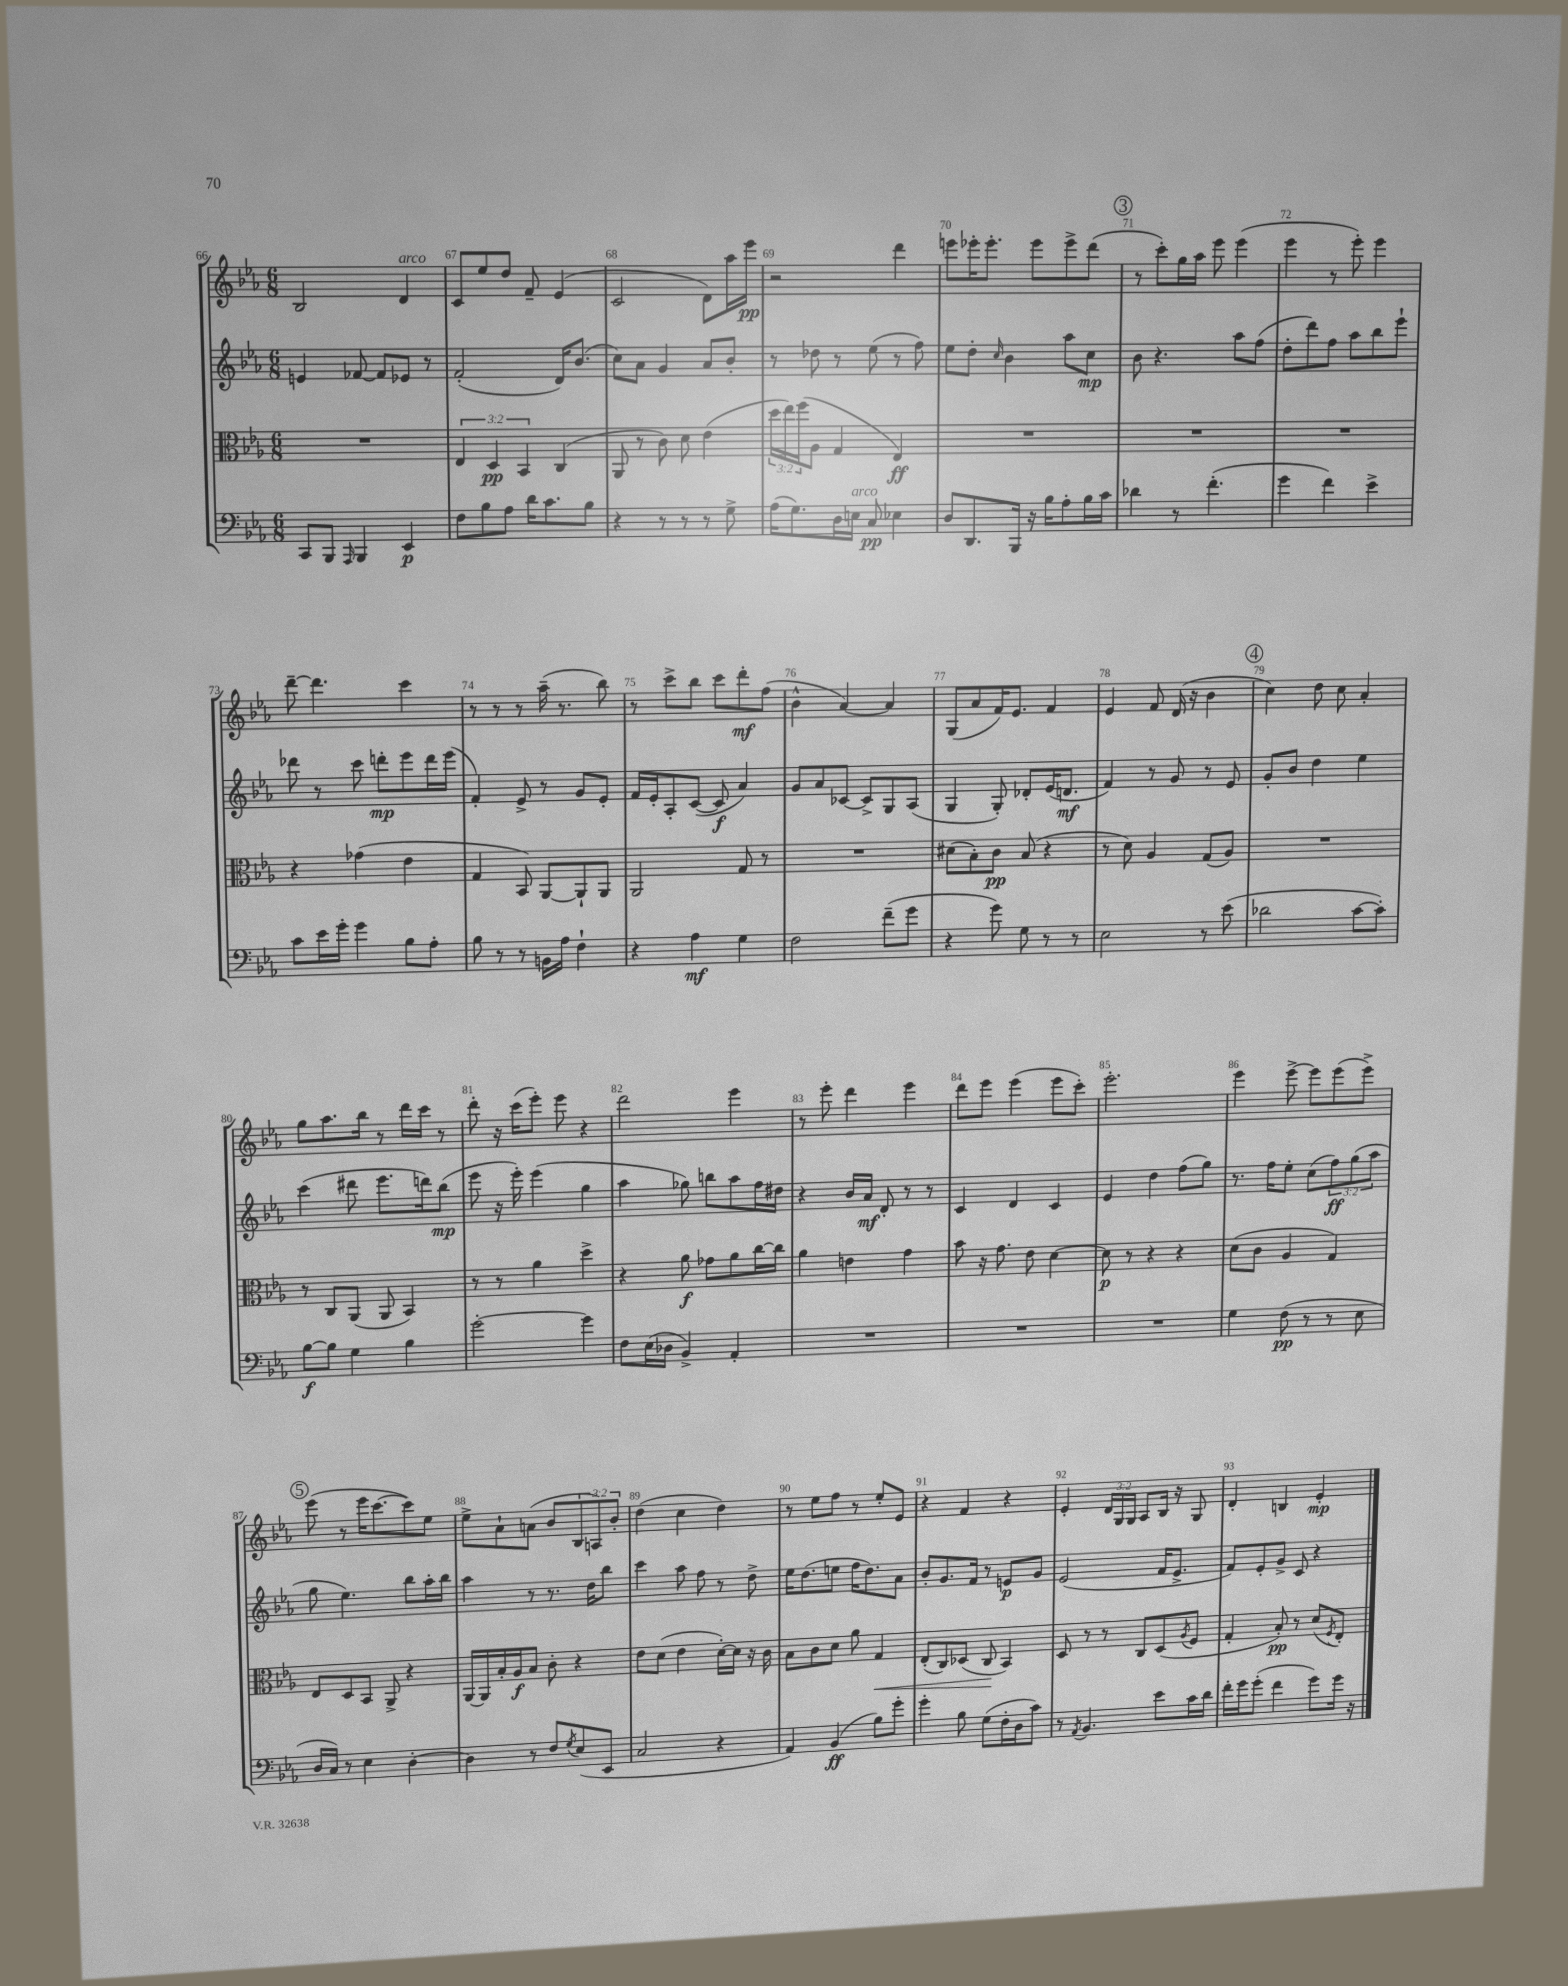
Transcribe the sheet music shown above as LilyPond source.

<<
\new StaffGroup <<
\new Staff = "s0" {
    \clef treble \key ees \major \numericTimeSignature \time 6/8 \override Staff.TupletNumber.text = #tuplet-number::calc-fraction-text
    bes2 d'4^\markup { \italic "arco" } |
    c'8 ees''8 d''8 f'8-- ees'4( |
    c'2 d'8) aes''16 ees'''16\pp |
    r2 d'''4 |
    e'''8 ees'''16-. ees'''8.-. ees'''8 ees'''8-> d'''8( |
    \mark \markup { \circle "3" } r8 c'''8-.) g''16 aes''16 ees'''8 ees'''4( |
    ees'''4 r8 ees'''8-.) ees'''4 |
    d'''8~-- d'''4. c'''4 |
    r8 r8 r8 aes''16--( r8. bes''8) |
    r8 c'''8-> bes''8 c'''8 d'''8-.\mf f''8( |
    bes'4-^ aes'4~) aes'4 |
    g8( aes'8 f'16) ees'8. f'4 |
    ees'4 f'8 d'16( r16 bes'4 |
    \mark \markup { \circle "4" } c''4) d''8 c''8 aes'4-. |
    g''8 aes''8. bes''16 r8 d'''16 c'''16 r8 |
    d'''8-. r16 c'''16( ees'''8-.) ees'''8 r4 |
    d'''2 ees'''4 |
    r8 ees'''8-. d'''4 ees'''4 |
    d'''8 ees'''8 ees'''4( ees'''8 c'''8-.) |
    ees'''2.-. |
    ees'''4 ees'''8~-> ees'''8 ees'''8( ees'''8->) |
    \mark \markup { \circle "5" } ees'''8( r8 ees'''16 c'''8.~ c'''8) ees''8 |
    ees''8-> aes'8-! a'8( bes'8 \tuplet 3/2 { bes8 a8) bes'8-. } |
    d''4( c''4 d''4) |
    r8 ees''8 f''8 r8 ees''8-. ees'8 |
    r4 f'4 r4 |
    ees'4-. \tuplet 3/2 { d'16 g16 g16 } aes8 bes16 r16 g8 |
    d'4-. b4 ees'4-.\mp \bar "|." |
}
\new Staff = "s1" {
    \clef treble \key ees \major \numericTimeSignature \time 6/8 \override Staff.TupletNumber.text = #tuplet-number::calc-fraction-text
    e'4 fes'8~ fes'8 ees'8 r8 |
    f'2-.( d'16) bes'8.( |
    c''8) aes'8 g'4 aes'8 bes'8-. |
    r8 des''8 r8 ees''8( r8 f''8) |
    ees''8 d''8-. \grace { c''16 } bes'4 aes''8 c''8\mp |
    \mark \markup { \circle "3" } bes'8 r4. aes''8 f''8( |
    d''8-. d'''8) f''8 aes''8 bes''8 ees'''8-! |
    des'''8 r8 c'''8 d'''8-.\mp ees'''8 d'''16 ees'''16( |
    f'4-.) ees'8-> r8 g'8 ees'8-. |
    f'16 ees'16-. aes8-. c'8~( c'8\f aes'4) |
    g'8 aes'8 ces'8~ ces'8-> g8 aes8( |
    g4 g8-.) des'8-. ees'16( d'8.\mf |
    f'4) r8 g'8 r8 ees'8 |
    \mark \markup { \circle "4" } g'8-. bes'8 d''4 ees''4 |
    c'''4( dis'''8 ees'''8. d'''16) bes''8\mp( |
    ees'''8 r16 ees'''16-.) ees'''4( g''4 |
    aes''4 ges''8) b''8 aes''8 f''16 dis''16 |
    r4 bes'16 aes'16\mf d'8-. r8 r8 |
    c'4 d'4 c'4 |
    ees'4 d''4 f''8( g''8) |
    r8. f''16 ees''8-. c''8( \tuplet 3/2 { f''8\ff) g''8( aes''8 } |
    \mark \markup { \circle "5" } g''8 ees''4.) bes''8 aes''16-. bes''16 |
    aes''4 r8 r8. d''16 bes''8 |
    c'''4 aes''8 f''8 r8 d''8-> |
    ees''16 d''8.( e''8 f''16 d''8.) aes'8 |
    bes'8-. g'8. f'16 r8 e'8\p g'8 |
    ees'2( f'16 ees'8.-> |
    f'8) ees'8-. g'8-> c'8 r4 \bar "|." |
}
\new Staff = "s2" {
    \clef alto \key ees \major \numericTimeSignature \time 6/8 \override Staff.TupletNumber.text = #tuplet-number::calc-fraction-text
    R2. |
    \tuplet 3/2 { ees4 d4\pp bes,4 } c4( |
    aes,8 r8 c'8) d'8 ees'4( |
    \tuplet 3/2 { d''16 ees''16) f''16( } aes8 g4 ees4\ff) |
    R2. |
    \mark \markup { \circle "3" } R2. |
    R2. |
    r4 ges'4( ees'4 |
    g4 bes,8) aes,8~ aes,8-! aes,8 |
    aes,2 g8 r8 |
    R2. |
    dis'8( bes8-.) c'8\pp bes8( r4 |
    r8 d'8) aes4 g8( aes8) |
    \mark \markup { \circle "4" } R2. |
    r8 c8 aes,8( aes,8 bes,4) |
    r8 r8 aes'4 d''4-> |
    r4 aes'8\f ges'8 aes'8 c''16~ c''16 |
    aes'4 e'4 g'4 |
    bes'8 r16 g'8. ees'8 d'4~ |
    d'8\p r8 r4 r4 |
    d'8( c'8 aes4 g4) |
    \mark \markup { \circle "5" } ees8 d8 bes,8 aes,8-> r4 |
    aes,16~ aes,16 bes16-. aes16\f bes8 c'8-. r4 |
    ees'8 d'8( ees'4 d'16~-.) d'16 r16 c'16 |
    bes8 c'8 d'8 aes'8 g4\< |
    ees8-.( c8) des8( c8\! bes,4) |
    d8 r8 r8 c8 d8( \acciaccatura { aes8 } f8 |
    g4-. bes8-.\pp) r8 d'8( \acciaccatura { f8 } ees8-.) \bar "|." |
}
\new Staff = "s3" {
    \clef bass \key ees \major \numericTimeSignature \time 6/8
    c,8 bes,,8 \grace { aes,,16 } bes,,4 ees,4\p |
    f8 bes8 aes8 d'16 c'8. bes8 |
    r4 r8 r8 r8 g8-> |
    aes16( g8.) d16 e16^\markup { \italic "arco" } c8\pp ees4 |
    d8 d,8. bes,,16 r16 bes16 aes8-. bes16 c'16 |
    \mark \markup { \circle "3" } des'4 r8 f'4.-.( |
    g'4 f'4) ees'4-> |
    c'8 ees'16 g'16-. g'4 bes8 aes8-. |
    bes8 r8 r8 b,16 aes16 f4-! |
    r4 aes4\mf g4 |
    f2 f'8--( g'8 |
    r4 g'8) g8 r8 r8 |
    ees2 r8 ees'8( |
    \mark \markup { \circle "4" } des'2 c'8~ c'8-.) |
    bes8~\f bes8 g4 bes4 |
    g'2~-. g'4 |
    f8 ees16( des16 bes,4->) aes,4-. |
    R2. |
    R2. |
    R2. |
    g4 f8\pp( r8 r8 ees8 |
    \mark \markup { \circle "5" } d16 c16) r8 ees4 d4~-. |
    d4 r8 f8 \acciaccatura { g8 } ees8( ees,8 |
    c2 r4 |
    aes,4) bes,4\ff( bes8) g'8-. |
    g'4-. bes8 g8( f16-. d16 c'8) |
    r8 \acciaccatura { aes,8 } bes,4. ees'8 c'16 d'16 |
    f'16-. g'16 g'8-.( f'4 g'8) g'16 r16 \bar "|." |
}
>>
>>
\layout { \context { \Score currentBarNumber = #66 \override BarNumber.break-visibility = ##(#f #t #t) barNumberVisibility = #all-bar-numbers-visible } }
